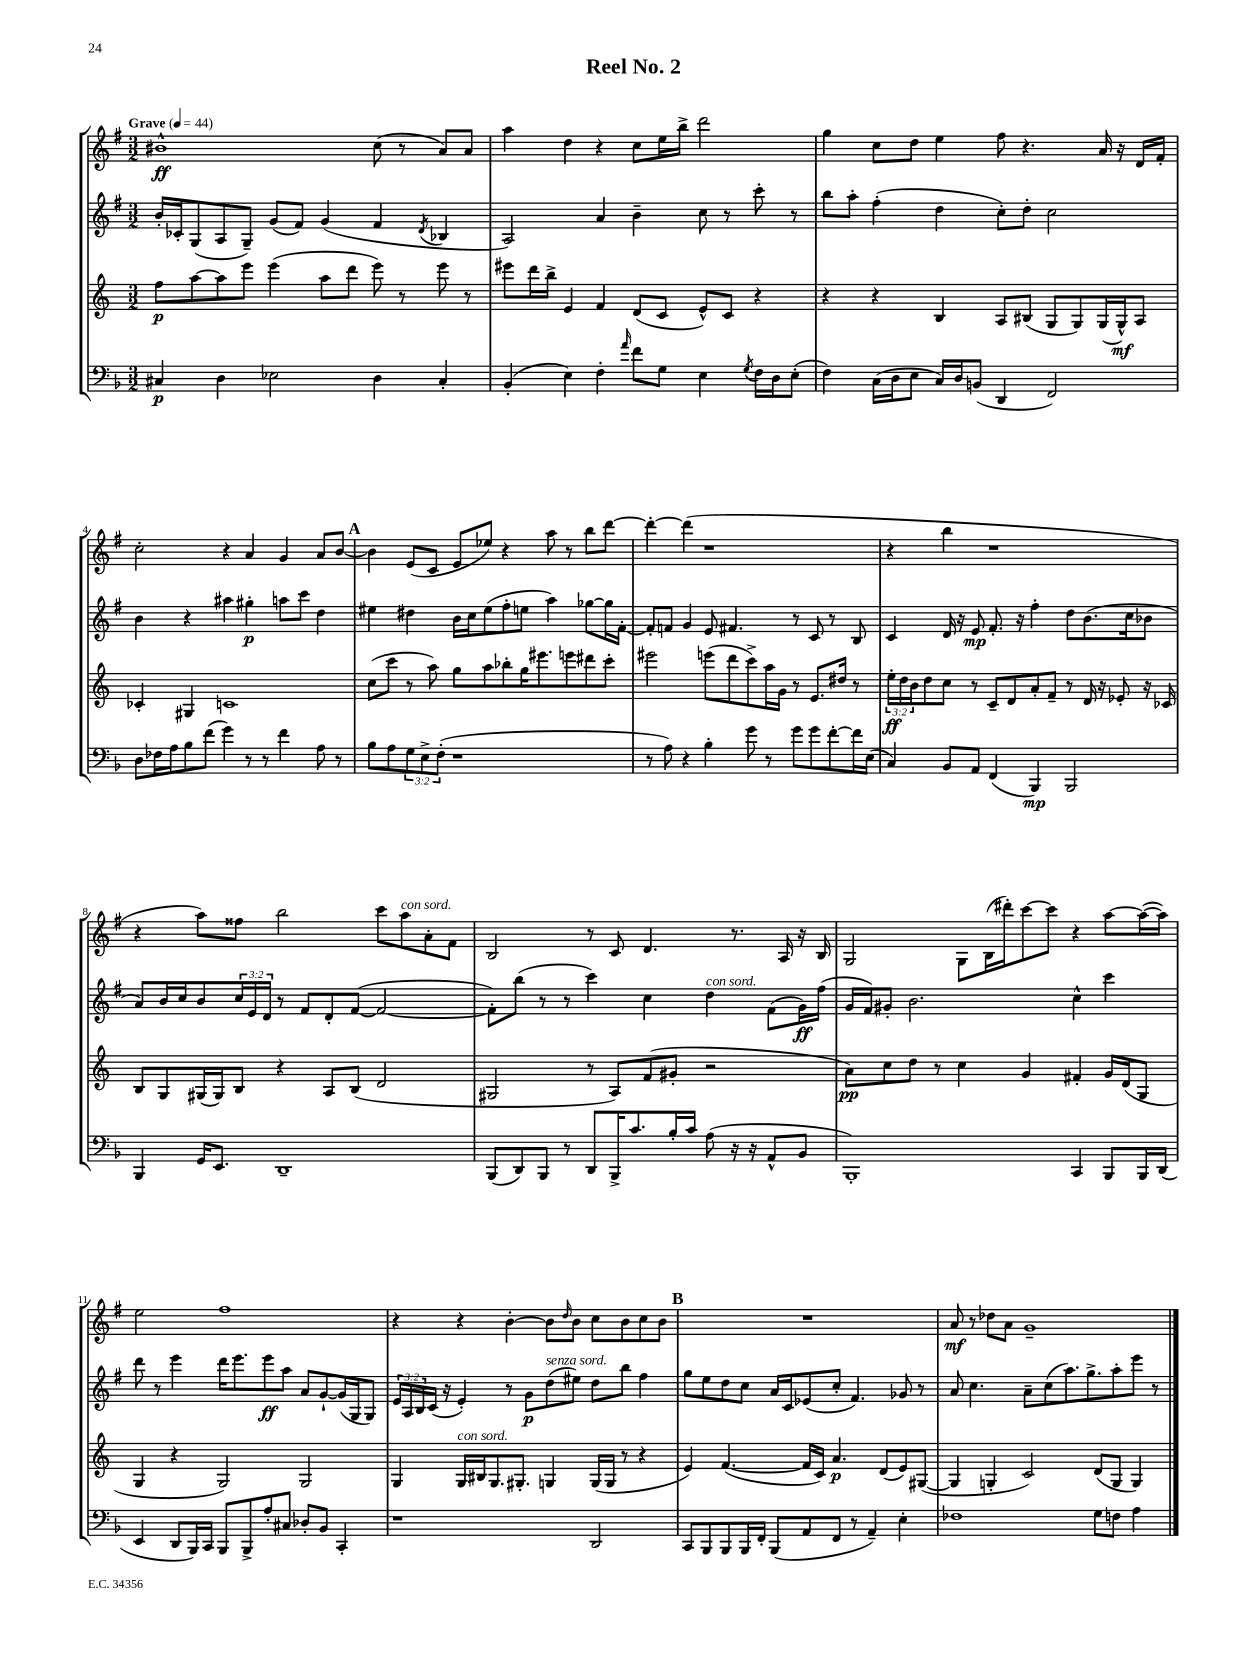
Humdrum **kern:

**kern	**kern	**kern	**kern
*staff4	*staff3	*staff2	*staff1
*clefF4	*clefG2	*clefG2	*clefG2
*k[b-]	*k[]	*k[f#]	*k[f#]
*M3/2	*M3/2	*M3/2	*M3/2
*MM44	*MM44	*MM44	*MM44
4C#	8ff	16b'	1b#^^
.	.	16c-'	.
.	[8aa	(8G	.
4D	8aa]	8A	.
.	8eee	8G~)	.
2E-	(4eee	(8g	.
.	.	8f#)	.
.	8aa	(4g	.
.	8ddd	.	.
4D	8eee)	4f#	(8cc
.	8r	.	8r
.	.	8qd	.
4C#'	8eee	4B-	8a)
.	8r	.	8a
=	=	=	=
(4BB-'	8eee#	2A)	4aa
.	16ddd	.	.
.	16bb^	.	.
4E)	4e	.	4dd
4F'	4f	4a	4r
16qqa	.	.	.
8f	(8d	4b~	8cc
8G	8c	.	16ee
.	.	.	16bb^
4E	8e^^)	8cc	2ddd
.	8c	8r	.
8qG	.	.	.
16F	4r	8ccc'	.
16D	.	.	.
(8E'	.	8r	.
=	=	=	=
4F)	4r	8bb	4gg
.	.	8aa'	.
(16C	4r	(4ff#'	8cc
16D	.	.	.
8E	.	.	8dd
16C)	4B	4dd	4ee
16D	.	.	.
(8BB	.	.	.
4DD	8A	8cc')	8ff#
.	(8B#	8dd'	4.r
2FF)	8G	2cc	.
.	8G)	.	.
.	(16G	.	16a
.	16G^^)	.	16r
.	8A	.	16d
.	.	.	16f#'
=	=	=	=
8D	4c-'	4b	2cc'
16F-	.	.	.
16A	.	.	.
8B-	4G#	4r	.
(8f	.	.	.
4g)	1c	4aa#	4r
8r	.	4gg#'	4a
8r	.	.	.
4f	.	8aa	4g
.	.	8ccc	.
8A	.	4dd	8a
8r	.	.	[8b
=	=	=	=
8B-	(8cc	4ee#	4b]
8A	8ccc	.	.
12G	8r	4dd#	(8e
12E^	.	.	.
.	8aa)	.	8c
(12F'	.	.	.
1r	8gg	16b	8e
.	.	16cc	.
.	8aa	(8ee#	8ee-)
.	8bb-'	8ff#'	4r
.	16gg	8ee	.
.	8.eee#	.	.
.	.	4aa)	8aa
.	8eee	.	8r
.	8ddd#	[8gg-	8bb
.	8ccc'	16gg-]	[8ddd
.	.	[16f#'	.
=	=	=	=
8r	2eee#	8f#']	4ddd'_
8A)	.	8f	.
4r	.	4g	(4ddd]
4B-'	(8eee	8e	1r
.	8ddd	4.f#	.
8g	8ccc^)	.	.
8r	16aa	.	.
.	16g	.	.
8g	8r	8r	.
8g	8.e	8c	.
[8f'	.	8r	.
.	16dd#	.	.
16f]	8r	8B	.
(16E	.	.	.
=	=	=	=
4C)	24ee'	4c	4r
.	24dd	.	.
.	24b	.	.
.	8dd	.	.
8BB-	8cc	16d	4bb
.	.	16r	.
8AA	8r	8e	.
(4FF	8c~	8.f#'	1r
.	8d	.	.
.	.	16r	.
4BBB-)	8a'	4ff#'	.
.	8f~	.	.
2BBB-	8r	8dd	.
.	16d	(8.b	.
.	16r	.	.
.	8e-'	.	.
.	.	16cc	.
.	16r	8b-	.
.	16c-	.	.
=	=	=	=
4BBB-	8B	8a)	4r
.	8G	16b	.
.	.	16cc	.
16GG	(16G#	8b	8aa)
8.EE	16G#)	.	.
.	8B	24cc	8ff##
.	.	24e	.
.	.	24d	.
1DD~	4r	8r	2bb
.	.	8f#	.
.	8A	8d'	.
.	(8B	([8f#	.
.	2d	2f#_	8ccc
.	.	.	8aa
.	.	.	8a'
.	.	.	8f#
=	=	=	=
(8BBB-	2G#	8f#'])	2B
8DD)	.	(8bb	.
8BBB-	.	8r	.
8r	.	8r	.
8DD	8r	4ccc)	8r
16BBB-^	8A)	.	8c
8.c	.	.	.
.	(8f	4cc	4.d
16B-'	8g#'	.	.
16c	.	.	.
(8A	2r	4dd	.
16r	.	.	8.r
16r	.	.	.
8AA^^	.	(8f#	.
.	.	.	16A
8BB-	.	16g)	16r
.	.	(16ff#	16B
=	=	=	=
1BBB-')	8a)	16g	2G
.	.	16f#)	.
.	8cc	8g#'	.
.	8dd	2.b	.
.	8r	.	.
.	4cc	.	8G
.	.	.	(16B
.	.	.	16ddd#')
.	4g	.	[8ccc
.	.	.	8ccc]
4CC	4f#'	4cc^^	4r
8BBB-	16g	4ccc	[8aa
.	(16d	.	.
16BBB-	8G	.	(16aa_
(16DD	.	.	16aa])
=	=	=	=
4EE	4G	8ddd	2ee
.	.	8r	.
8DD	4r	4eee	.
16BBB-)	.	.	.
16CC	.	.	.
8BBB-	2G)	16ddd	1ff#
.	.	8.eee	.
8BBB-^	.	.	.
8A'	.	8eee	.
8C#	.	8aa	.
8D-'	2G	8a	.
8BB-	.	[8g`	.
4CC'	.	(16g]	.
.	.	16G	.
.	.	8G)	.
=	=	=	=
1r	4G	24e	4r
.	.	24A	.
.	.	24B	.
.	.	(16c	.
.	.	16r	.
.	16G	4e')	4r
.	16B#	.	.
.	8.G	.	.
.	.	8r	[4b'
.	8.G#'	.	.
.	.	8g	.
.	4G	(8dd	8b]
.	.	.	16qqdd
.	.	8ee#)	8b
2DD	(16G	8dd	8cc
.	16G	.	.
.	8r	8bb	8b
.	4r	4ff#	8cc
.	.	.	8b
=	=	=	=
8CC	4e)	8gg	1.r
8BBB-	.	8ee	.
8BBB-	([4.f	8dd	.
16BBB-	.	8cc	.
16FF'	.	.	.
(8BBB-	.	16a	.
.	.	16c	.
8AA	16f]	(8e-	.
.	16c)	.	.
8FF	4.a	8cc'	.
8r	.	4.f#)	.
4AA~)	.	.	.
.	(8d	.	.
4E'	8e)	8g-	.
.	([8G#	8r	.
=	=	=	=
1F-	4G#]	8a	8a
.	.	4.cc	8r
.	4G'	.	8dd-
.	.	.	8a
.	2c)	8a~	1g~
.	.	(8cc	.
.	.	8.aa)	.
.	.	8.gg^	.
8G	(8d	.	.
8F	8G	8aa'	.
4A	4G)	8eee	.
.	.	8r	.
==	==	==	==
*-	*-	*-	*-
